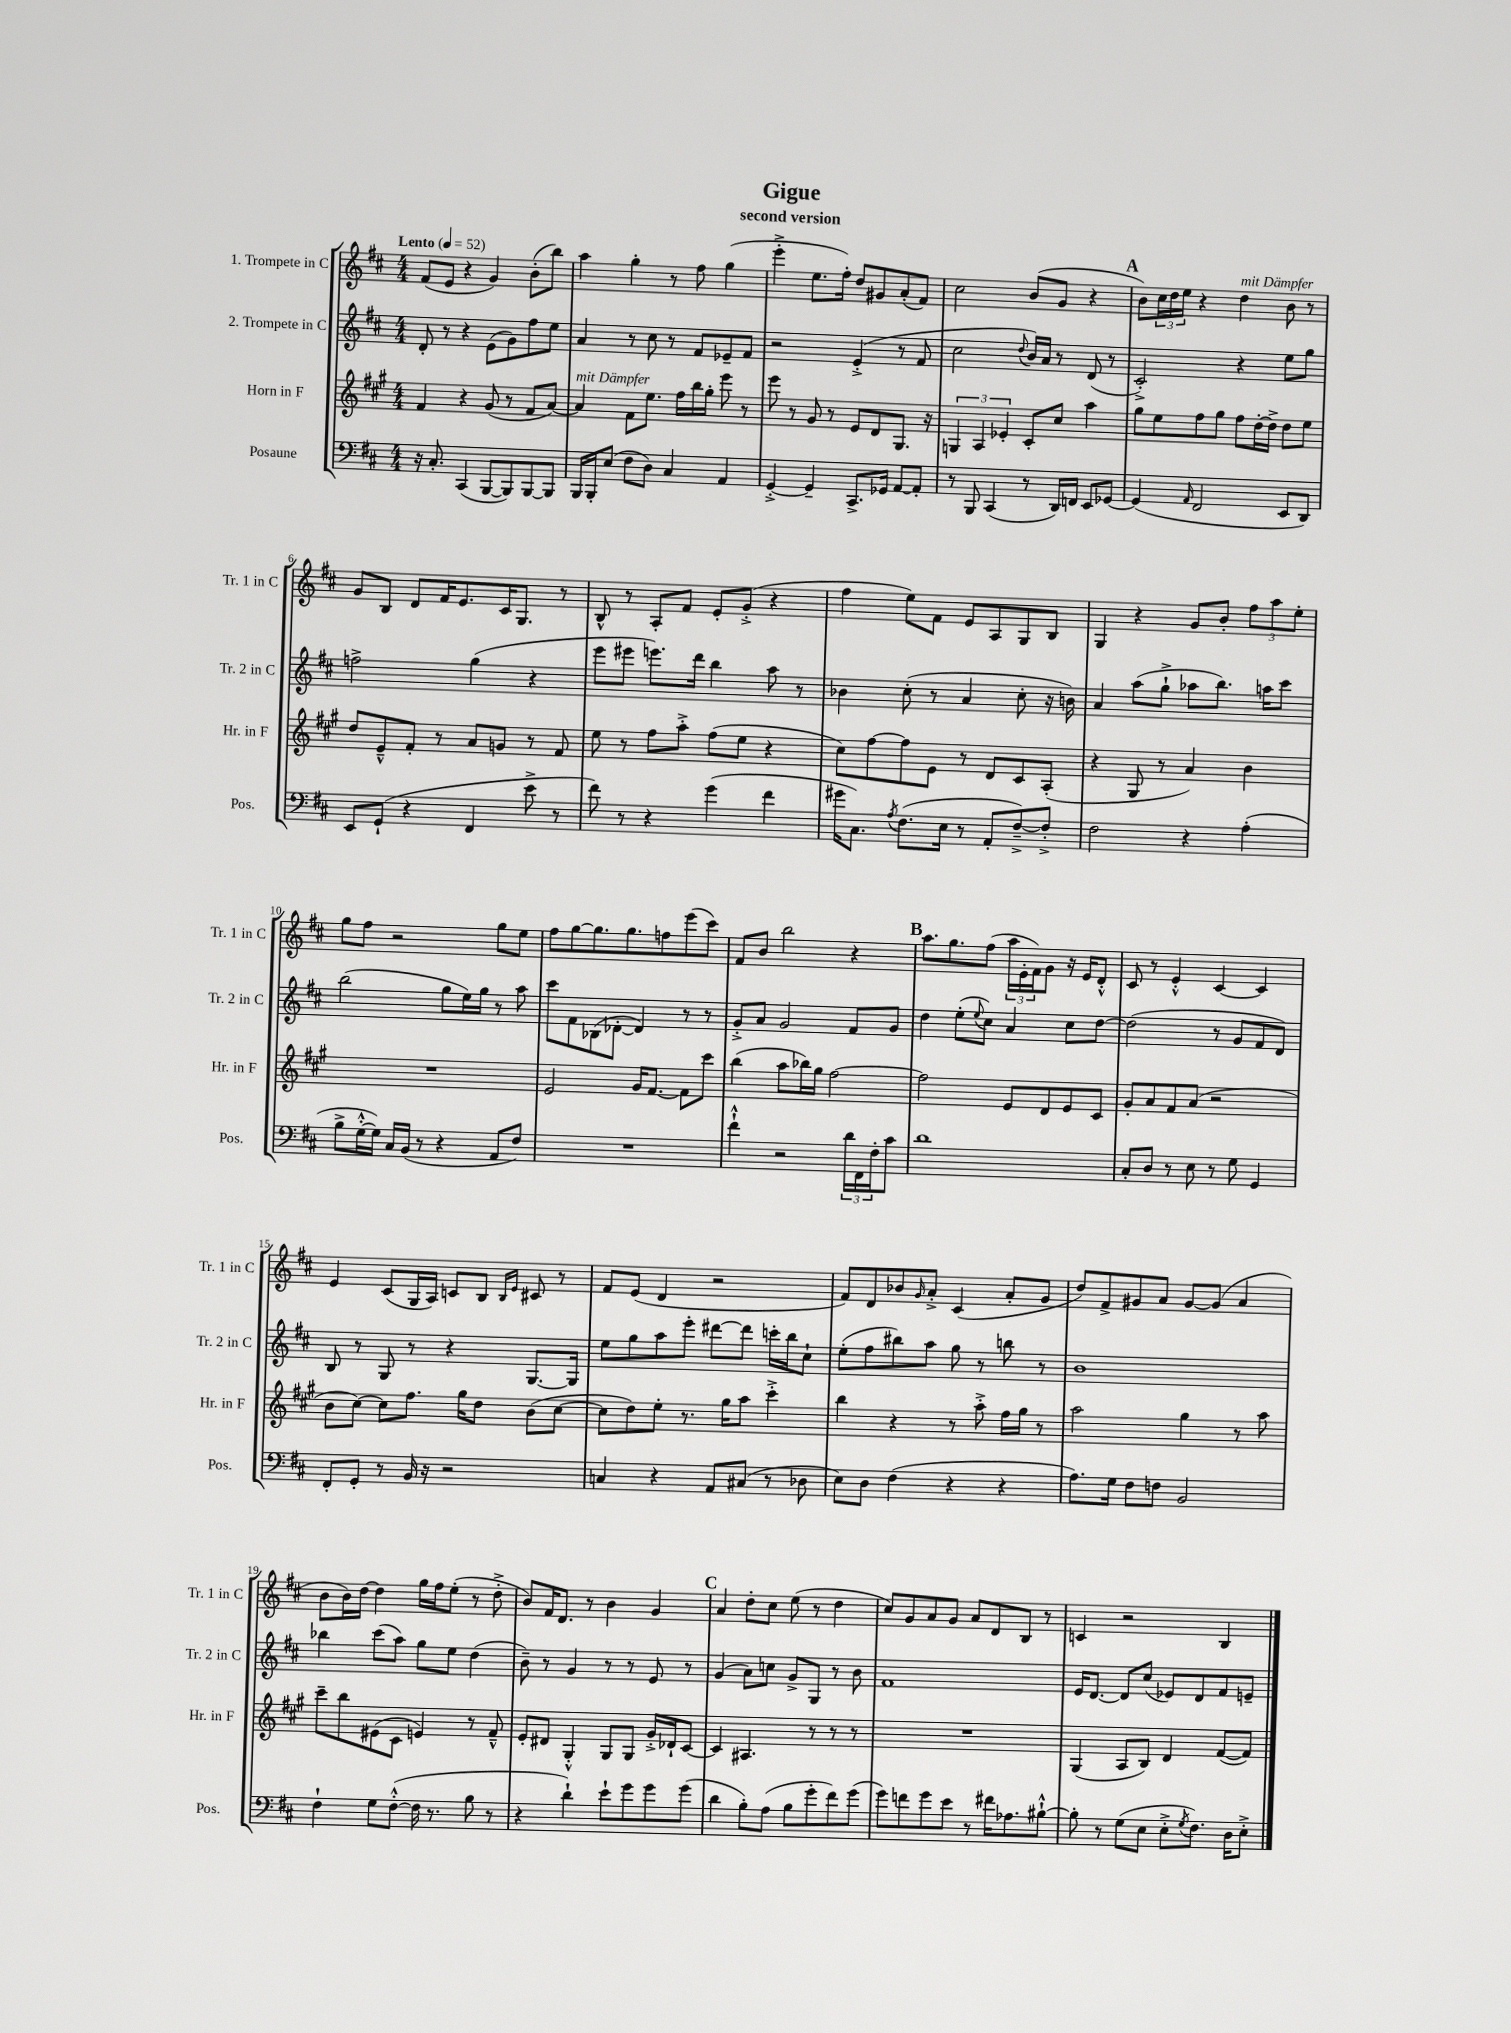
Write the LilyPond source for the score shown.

\header { title = "Gigue" subtitle = "second version" }
<<
\new StaffGroup <<
\new Staff = "s0" \with { instrumentName = "1. Trompete in C" shortInstrumentName = "Tr. 1 in C" } {
    \clef treble \key d \major \numericTimeSignature \time 4/4 \tempo "Lento" 4 = 52
    fis'8( e'8 r4 g'4) b'8-.( b''8) |
    a''4 g''4-. r8 fis''8 g''4( |
    e'''4-.-> e''8. fis''16-.) d''8 gis'8 a'8-.( fis'8) |
    cis''2 b'8( g'8 r4 |
    \mark \markup { \bold "A" } b'8) \tuplet 3/2 { cis''16 d''16 e''16 } r4 d''4^\markup { \italic "mit Dämpfer" } b'8 r8 |
    g'8 b8 d'8 fis'16 e'8. cis'16 g8. r8 |
    b8-^ r8 a8-. fis'8 e'8-. g'8-.->( r4 |
    fis''4 e''8) fis'8 e'8 a8 g8 b8 |
    g4 r4 g'8 b'8-. \tuplet 3/2 { fis''8 a''8 e''8-. } |
    g''8 fis''8 r2 g''8 e''8 |
    fis''8 g''8~ g''8. g''8. f''8 e'''8( cis'''8) |
    fis'8 b'8 b''2 r4 |
    \mark \markup { \bold "B" } a''8. g''8. fis''8( \tuplet 3/2 { a''16 e'16-. fis'16) } g'8 r16 e'16 d'8-.-^ |
    cis'8 r8 e'4-.-^ cis'4~ cis'4 |
    e'4 cis'8( g16 a16) c'8 b8 \grace { b16 e'16 } cis'8 r8 |
    fis'8 e'8( d'4 r2 |
    fis'8) d'8 bes'8 \grace { g'16 } a'8-.-> cis'4( a'8-. g'8 |
    d''8) fis'8-> gis'8 a'8 gis'8~ gis'8( a'4 |
    b'8 b'16) d''16~ d''4 g''16 fis''16 e''8-.( r8 d''8-.-> |
    b'8) fis'16 d'8. r8 b'4 g'4 |
    \mark \markup { \bold "C" } a'4 d''8-. cis''8 e''8( r8 d''4 |
    cis''8) g'8 a'8 g'8 a'8 d'8 b8 r8 |
    c'4 r2 b4 \bar "|." |
}
\new Staff = "s1" \with { instrumentName = "2. Trompete in C" shortInstrumentName = "Tr. 2 in C" } {
    \clef treble \key d \major \numericTimeSignature \time 4/4
    d'8-. r8 r4 e'8( g'8) fis''8 e''8 |
    a'4 r8 cis''8 r8 fis'8 ees'8-- fis'8 |
    r2 e'4-.->( r8 fis'8 |
    cis''2 \appoggiatura { d''8 } b'16) a'16 r8 d'8( r8 |
    \mark \markup { \bold "A" } cis'2-.->) r4 e''8 g''8 |
    f''2-> g''4( r4 |
    e'''8 eis'''8 e'''8.) d'''16 b''4 a''8 r8 |
    bes'4 cis''8-.( r8 a'4 cis''8-. r16 b'16) |
    a'4 a''8( g''8-!-> aes''8 b''8.) a''16 cis'''8 |
    b''2( g''8 e''16) g''16 r8 a''8 |
    cis'''8 fis'8 bes8( des'8~-. des'4) r8 r8 |
    g'8-.-> a'8 g'2 fis'8 g'8 |
    \mark \markup { \bold "B" } d''4 e''8-.( \appoggiatura { e''8 } cis''8) a'4 cis''8 d''8~ |
    d''2( r8 g'8 fis'8 d'8) |
    b8 r8 g8 r8 r4 g8.~ g16 |
    e''8 g''8 a''8 e'''8-. dis'''8~ dis'''8 c'''16-. b''16 cis''8-! |
    e''8-.( fis''8 bis''8) a''8 g''8 r8 b''8 r8 |
    b'1 |
    bes''4 cis'''8( a''8) g''8 e''8 d''4( |
    b'8--) r8 g'4 r8 r8 e'8 r8 |
    \mark \markup { \bold "C" } g'4( a'8) c''8 g'8-> g8 r8 b'8 |
    fis'1 |
    e'16 d'8.~ d'8 cis''8( ees'8) d'8 fis'8 e'8-- \bar "|." |
}
\new Staff = "s2" \with { instrumentName = "Horn in F" shortInstrumentName = "Hr. in F" } {
    \clef treble \key a \major \numericTimeSignature \time 4/4
    fis'4 r4 gis'8( r8 fis'8 a'8~) |
    a'4^\markup { \italic "mit Dämpfer" } fis'8 e''8. fis''16 b''16 gis''16-. e'''8 r8 |
    e'''8 r8 gis'8 r8 e'8 d'8 gis8. r16 |
    \tuplet 3/2 { g4 a4 ees'4-. } cis'8-. cis''8 a''4 |
    \mark \markup { \bold "A" } gis''8 e''8 fis''8 gis''8 fis''8 d''16~-. d''16-> d''8 e''8 |
    d''8 e'8---^ fis'8-. r8 a'8 g'8 r8 fis'8 |
    e''8 r8 fis''8 a''8-.-> fis''8( e''8 r4 |
    cis''8) fis''8~ fis''8 e'8 r8 d'8 cis'8 a8-.( |
    r4 gis8 r8 a'4) b'4 |
    R1 |
    e'2 gis'16 fis'8.~ fis'8 cis'''8 |
    b''4( a''8 bes''16) gis''16 fis''2~ |
    \mark \markup { \bold "B" } fis''2 e'8 d'8 e'8 cis'8 |
    gis'8-. a'8 fis'8 a'8( r2 |
    b'8 cis''8~) cis''8 fis''8. gis''16 d''8 b'8( cis''8~ |
    cis''8 d''8) e''8-. r8. gis''16 a''8 cis'''4-.-> |
    b''4 r4 r8 a''8-.-> fis''16 gis''16 r8 |
    a''2 gis''4 r8 a''8 |
    cis'''8-- b''8 eis'8( cis'8 e'4) r8 fis'8---^ |
    e'8-. dis'8 gis4-.-^ gis8 gis8 gis'16-.-> des'16-! cis'8~ |
    \mark \markup { \bold "C" } cis'4 ais4. r8 r8 r8 |
    R1 |
    gis4( a8 b8) d'4 fis'8~( fis'8) \bar "|." |
}
\new Staff = "s3" \with { instrumentName = "Posaune" shortInstrumentName = "Pos." } {
    \clef bass \key d \major \numericTimeSignature \time 4/4
    r16 cis8.-. cis,4( b,,8~ b,,8) b,,8~ b,,8 |
    b,,16 b,,16-. e8( fis8 d8) cis4 a,4 |
    g,4~-.-> g,4-- cis,8.-> ges,16 a,8~ a,8-. |
    r8 b,,8 cis,4( r8 d,16) f,16 e,8 ges,8~ |
    \mark \markup { \bold "A" } ges,4( \grace { a,16 } fis,2 e,8 d,8) |
    e,8 g,8-!( r4 fis,4 e'8-> r8 |
    fis'8) r8 r4 g'4( fis'4 |
    gis'16 cis8.) \acciaccatura { a8 } fis8.( e16 r8 a,8-. fis8~--->) fis8-.-> |
    fis2 r4 a4-.( |
    b8-> g16~-.-^ g16) cis16 b,16( r8 r4 a,8 fis8) |
    R1 |
    fis'4-!-^ r2 \tuplet 3/2 { d'16 fis,16 fis16-. } cis'8 |
    \mark \markup { \bold "B" } d'1 |
    cis8-. d8 r8 e8 r8 g8 g,4 |
    fis,8-. g,8-. r8 b,16 r16 r2 |
    c4 r4 a,8 cis8( r8 des8 |
    e8) d8 fis4( r4 r4 |
    a8.) g16 fis8 f8 b,2 |
    fis4-! g8 fis8~-.-^( fis16 r8. b8 r8 |
    r4 d'4-!) e'8-! g'8 g'8 g'8( |
    \mark \markup { \bold "C" } d'4 b8-.) a8( b8 g'8-. fis'8) g'8( |
    g'8) f'8 g'8 e'8 r8 fis'16 aes8. bis8~-!-^ |
    bis8-. r8 g8( e8 e8-.-> \acciaccatura { g8 } fis8.) d16 e8-.-> \bar "|." |
}
>>
>>
